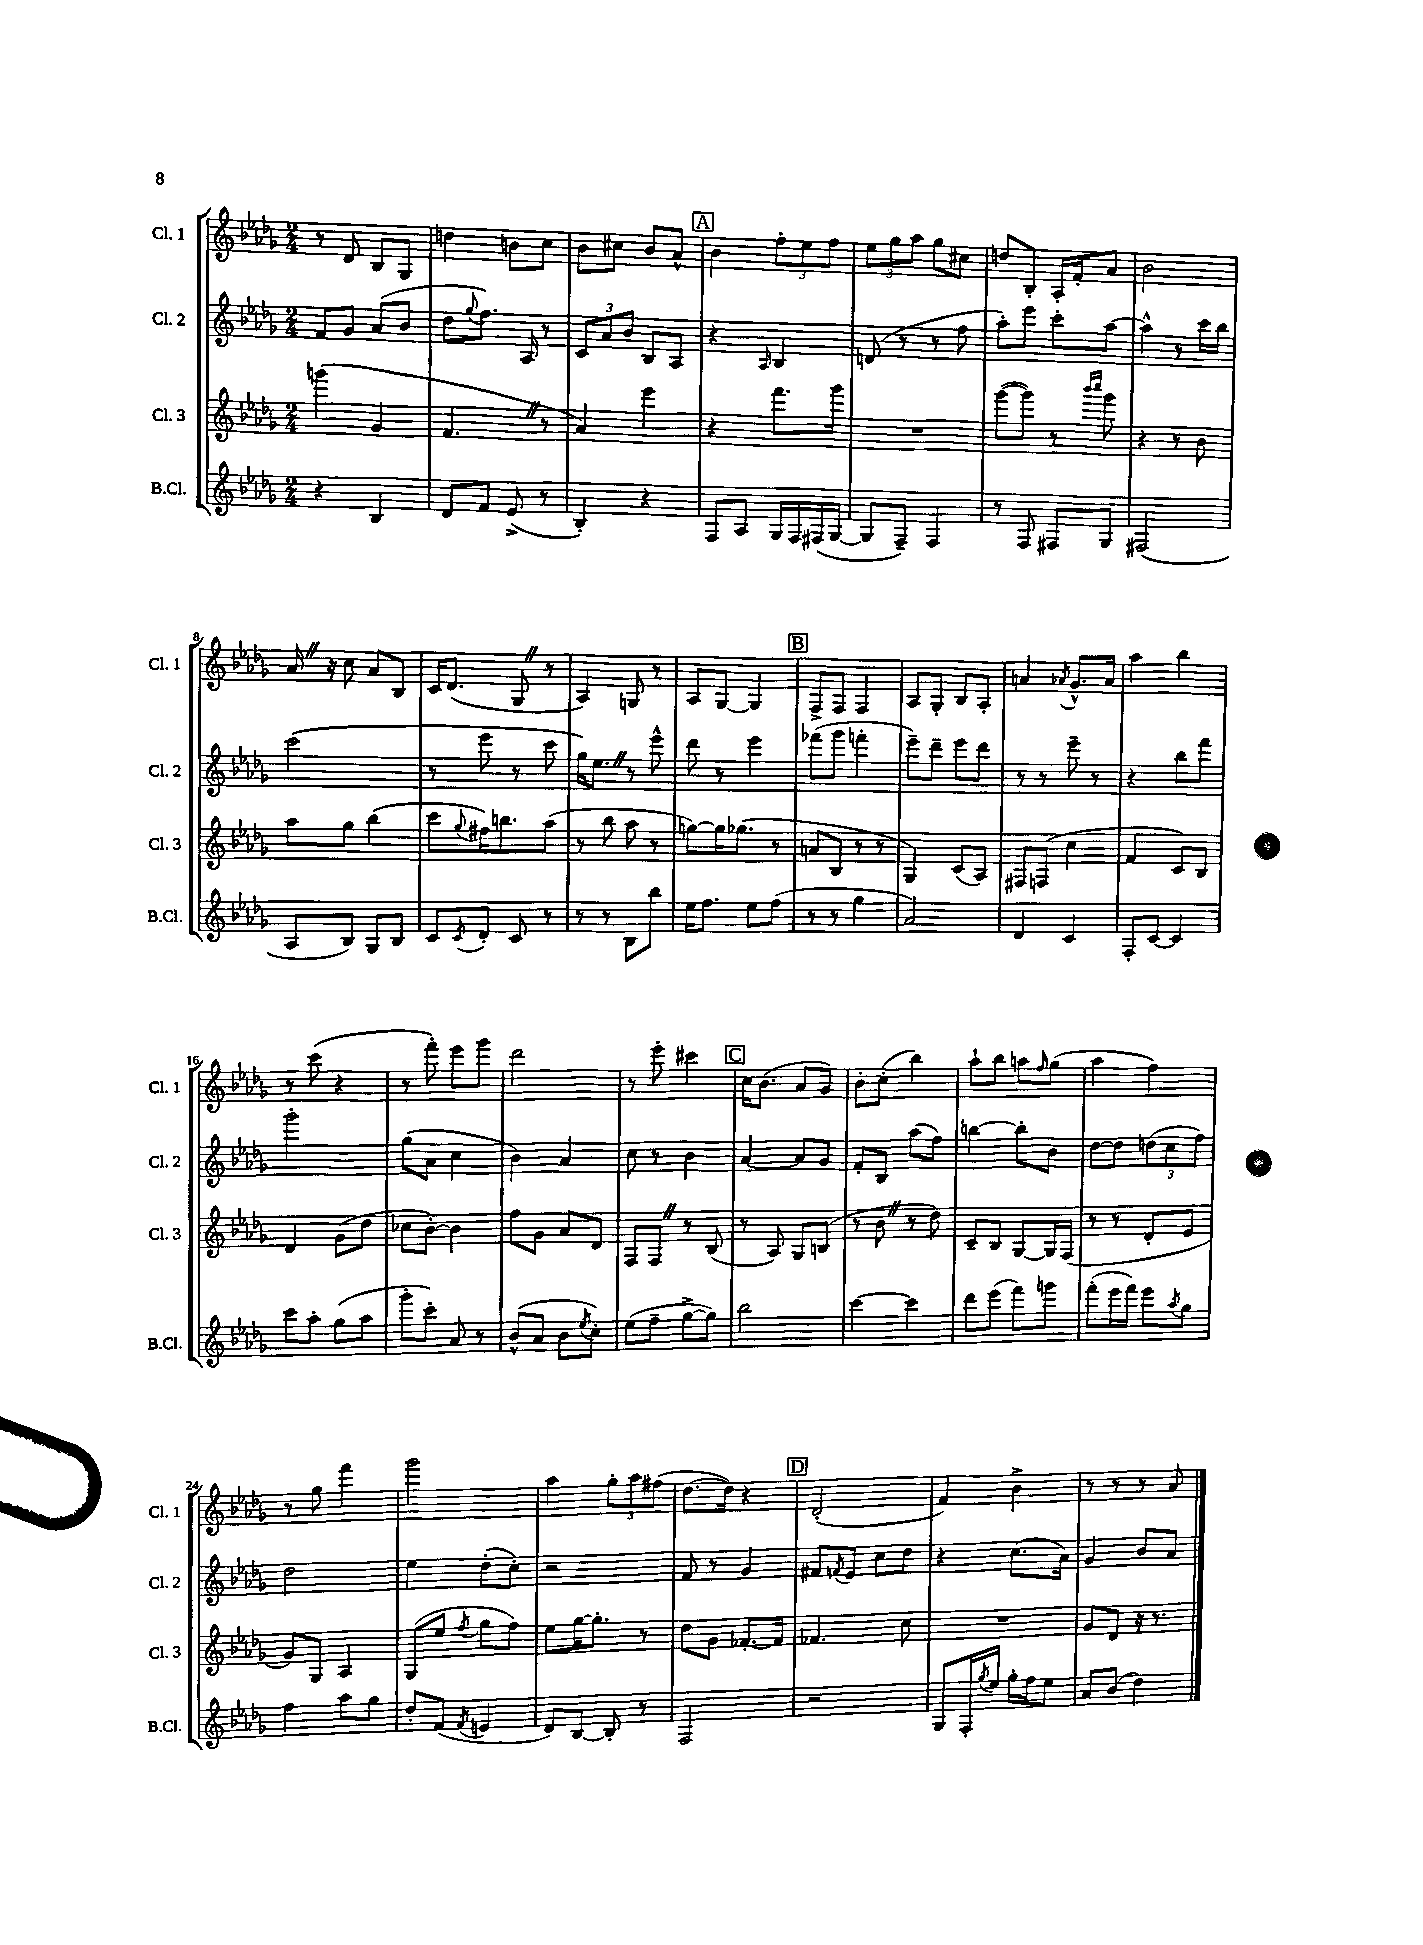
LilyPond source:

<<
\new StaffGroup <<
\new Staff = "s0" \with { instrumentName = "Cl. 1" shortInstrumentName = "Cl. 1" } {
    \clef treble \key des \major \numericTimeSignature \time 2/4
    r8 des'8 bes8 ges8 |
    d''4 b'8 c''8 |
    bes'8 cis''8 bes'8 aes'8-^ |
    \mark \markup { \box "A" } bes'4 \tuplet 3/2 { f''8-. ees''8 f''8 } |
    \tuplet 3/2 { ees''8 ges''8 aes''8 } ges''8 cis''8 |
    d''8 bes8-. aes16-. f'16-. aes'8 |
    bes'2 |
    aes'16 \once \override BreathingSign.text = \markup { \musicglyph "scripts.caesura.straight" } \breathe r16 c''8 aes'8 bes8 |
    c'16 des'8.( ges8 \once \override BreathingSign.text = \markup { \musicglyph "scripts.caesura.straight" } \breathe r8 |
    aes4) g8 r8 |
    aes8 ges8~ ges4 |
    \mark \markup { \box "B" } f8-> f8 f4 |
    aes8 ges8-. bes8 aes8-. |
    a'4 \acciaccatura { aes'8 } ges'8.-^ aes'16 |
    aes''4 bes''4 |
    r8 c'''8( r4 |
    r8 f'''8-.) ees'''8 ges'''8 |
    des'''2 |
    r8 ees'''8-. cis'''4 |
    \mark \markup { \box "C" } c''16 bes'8.( aes'8 ges'8) |
    bes'8-. c''8-.( bes''4) |
    aes''8-! bes''8 a''8 \grace { f''16 } ges''8( |
    aes''4 f''4) |
    r8 ges''8 f'''4 |
    ges'''2 |
    aes''4 \tuplet 3/2 { ges''8-. aes''8 fis''8( } |
    des''8.~ des''16) r4 |
    \mark \markup { \box "D" } des'2-.( |
    f'4) bes'4-> |
    r8 r8 r8 aes'8 \bar "|." |
}
\new Staff = "s1" \with { instrumentName = "Cl. 2" shortInstrumentName = "Cl. 2" } {
    \clef treble \key des \major \numericTimeSignature \time 2/4
    f'8 ges'8 aes'8( bes'8 |
    des''8 \appoggiatura { ges''8 } f''8.) aes16 r8 |
    \tuplet 3/2 { c'8 aes'8 bes'8 } bes8 aes8 |
    \mark \markup { \box "A" } r4 \grace { aes16 } bes4 |
    d'8( r8 r8 f''8 |
    aes''8-.) ees'''8 c'''8-. aes''8~ |
    aes''4-^ r8 c'''16 bes''16 |
    c'''2( |
    r8 ees'''8 r8 c'''8 |
    ges''16) ees''8. \once \override BreathingSign.text = \markup { \musicglyph "scripts.caesura.straight" } \breathe r8 ees'''8-^ |
    des'''8 r8 ees'''4 |
    \mark \markup { \box "B" } fes'''8( ges'''8 f'''4-. |
    ees'''8--) des'''8-- ees'''8 des'''8 |
    r8 r8 ees'''8-- r8 |
    r4 bes''8 f'''8 |
    ges'''2-. |
    ges''8( aes'8 c''4 |
    bes'4) aes'4 |
    c''8 r8 bes'4 |
    \mark \markup { \box "C" } aes'4~ aes'8 ges'8 |
    f'8-. bes8 aes''8( f''8) |
    b''4~ b''8-. bes'8 |
    des''8~ des''8 \tuplet 3/2 { d''8( c''8 f''8) } |
    des''2 |
    ees''4 des''8-.( c''8-.) |
    r2 |
    f'8 r8 ges'4 |
    \mark \markup { \box "D" } fis'8 \acciaccatura { f'8 } ees'8 c''8 des''8 |
    r4 c''8.( aes'16) |
    ges'4 bes'8 aes'8 \bar "|." |
}
\new Staff = "s2" \with { instrumentName = "Cl. 3" shortInstrumentName = "Cl. 3" } {
    \clef treble \key des \major \numericTimeSignature \time 2/4
    g'''4( ges'4 |
    f'4. \once \override BreathingSign.text = \markup { \musicglyph "scripts.caesura.straight" } \breathe r8 |
    aes'4) ees'''4 |
    \mark \markup { \box "A" } r4 f'''8. ges'''16 |
    R2 |
    ges'''8~( ges'''8) r8 \grace { bes'''16 c''''16 } ges'''8 |
    r4 r8 bes'8 |
    aes''8 ges''8 bes''4( |
    c'''8 \appoggiatura { ges''8 } fis''16) b''8. aes''8( |
    r8 bes''8 aes''8 r8 |
    g''8~) g''16 ges''8.( r8 |
    \mark \markup { \box "B" } a'8 bes8 r8 r8 |
    ges4) c'8( aes8) |
    fis8 f8( c''4 |
    f'4 c'8) bes8 |
    des'4 ges'8( des''8 |
    ces''8 bes'8~-.) bes'4 |
    f''8 ges'8 aes'8 des'8 |
    f8 f8 \once \override BreathingSign.text = \markup { \musicglyph "scripts.caesura.straight" } \breathe r8 bes8( |
    \mark \markup { \box "C" } r8 aes8) ges8 b8( |
    r8 bes'8 \once \override BreathingSign.text = \markup { \musicglyph "scripts.caesura.straight" } \breathe r8 des''8) |
    c'8-- bes8 ges8~ ges16 f16( |
    r8 r8 des'8-. ees'8 |
    ges'8) ges8 aes4 |
    ges8( ees''8 \acciaccatura { f''8 } ges''8 f''8) |
    ees''8 ges''16~ ges''8.-. r8 |
    des''8 ges'8 fes'8.~-. fes'16 |
    \mark \markup { \box "D" } fes'4. c''8 |
    R2 |
    ges'8 des'8 r16 r8. \bar "|." |
}
\new Staff = "s3" \with { instrumentName = "B.Cl." shortInstrumentName = "B.Cl." } {
    \clef treble \key des \major \numericTimeSignature \time 2/4
    r4 bes4 |
    des'8 f'8 ees'8->( r8 |
    bes4-.) r4 |
    \mark \markup { \box "A" } f8 aes8 ges16 f16 fis16( ges16~ |
    ges8 f8--) f4 |
    r8 f8 fis8 ges8 |
    fis2( |
    aes8 bes8) ges8 bes8 |
    c'8 \acciaccatura { c'8 } des'8-. c'8 r8 |
    r8 r8 bes8 bes''8 |
    ees''16 f''8. ees''8 f''8( |
    \mark \markup { \box "B" } r8 r8 ges''4 |
    aes'2) |
    des'4 c'4 |
    f8-. c'8~ c'4 |
    c'''8 aes''8-. ges''8( aes''8 |
    ges'''8-. c'''8-.) aes'8 r8 |
    bes'8-^( aes'8 bes'8 \acciaccatura { ees''8 } c''8-.) |
    ees''8( f''8-- ges''8~-> ges''8) |
    \mark \markup { \box "C" } bes''2 |
    c'''4~ c'''4 |
    des'''8 ees'''8( f'''8) g'''8 |
    f'''8-.( ees'''16 f'''16) ees'''8 \acciaccatura { aes''8 } ges''8 |
    f''4 aes''8 ges''8 |
    des''8-. f'8( \acciaccatura { f'8 } e'4 |
    des'8) bes8~ bes8-. r8 |
    f2 |
    \mark \markup { \box "D" } r2 |
    ges8 f16-. \acciaccatura { ges''8 } ees''16 ges''16-. f''16 ees''8 |
    aes'8 bes'8( des''4) \bar "|." |
}
>>
>>
